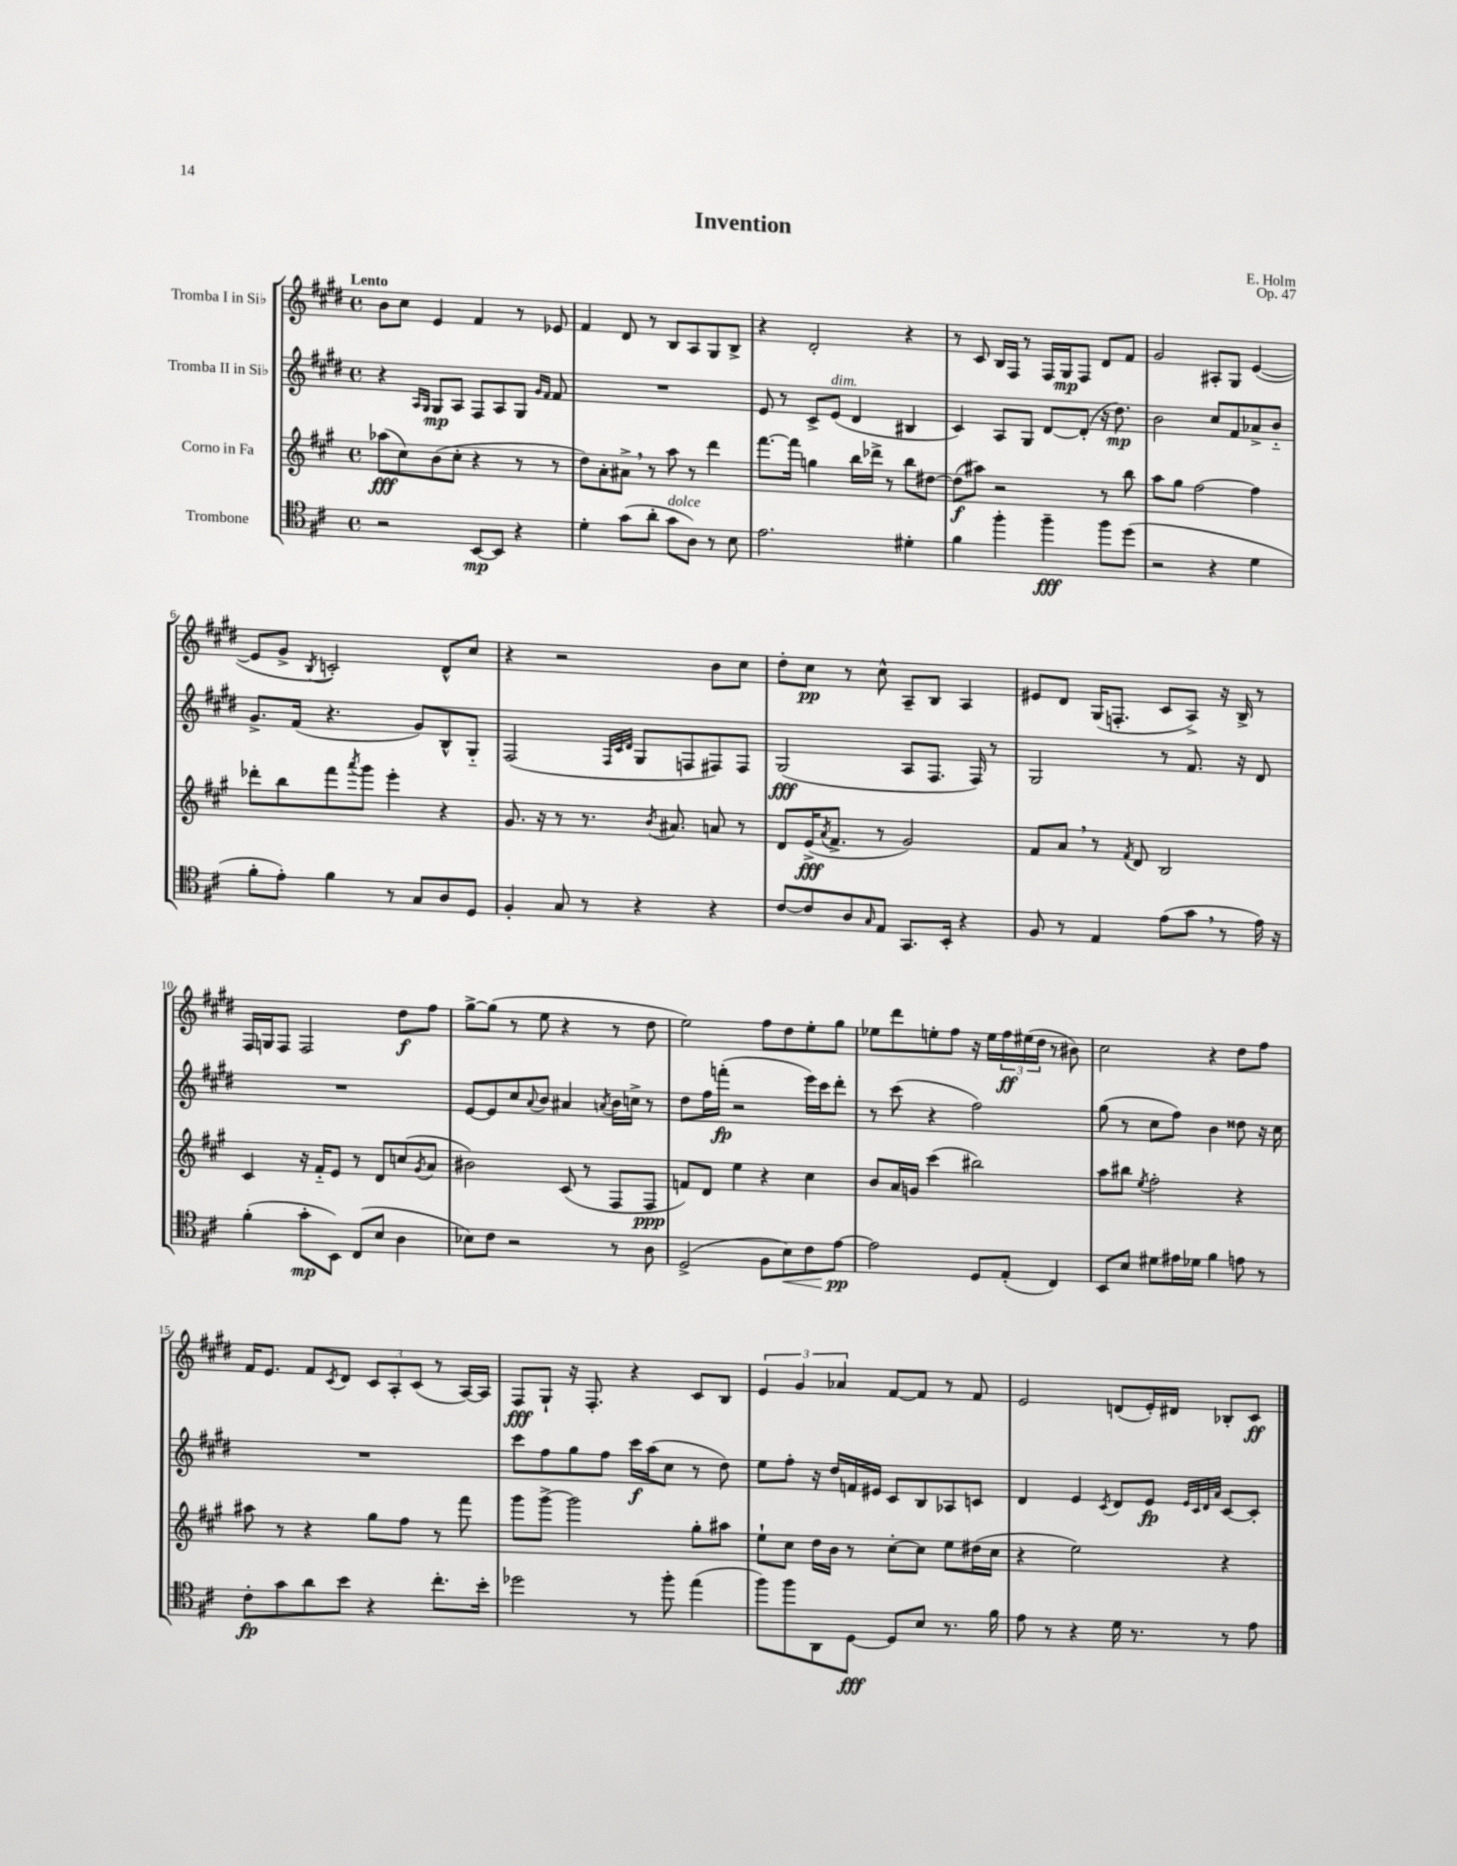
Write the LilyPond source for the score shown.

\header { title = "Invention" composer = "E. Holm" opus = "Op. 47" }
<<
\new StaffGroup <<
\new Staff = "s0" \with { instrumentName = "Tromba I in Sib" } {
    \clef treble \key e \major \defaultTimeSignature \time 4/4 \tempo "Lento"
    b'8 cis''8 e'4 fis'4 r8 ees'8 |
    fis'4 dis'8 r8 b8 a8 gis8 b8-> |
    r4 dis'2-. r4 |
    r8 cis'8 b16 fis16 r8 fis16 gis16\mp fis8 dis'8 fis'8 |
    gis'2 ais8-. gis8 e'4~( |
    e'8 gis'8-> \acciaccatura { b8 } c'2-.) dis'8-^ cis''8 |
    r4 r2 b'8 cis''8 |
    dis''8-. cis''8\pp r8 cis''8-^ a8-- b8 a4 |
    eis'8 dis'8 gis16( f8.-. cis'8 a8->) r16 b16-> r8 |
    fis16 g16 fis8 fis2 dis''8\f fis''8 |
    gis''8~-> gis''8( r8 e''8 r4 r8 dis''8 |
    e''2) fis''8 dis''8 e''8-. gis''8 |
    ees''8 dis'''8 e''8-. fis''8 r16 e''16 \tuplet 3/2 { fis''16\ff eis''16( dis''16 } r8 bis'8) |
    cis''2 r4 dis''8 fis''8 |
    fis'16 e'8. fis'8 \acciaccatura { cis'8 } dis'8 \tuplet 3/2 { cis'8 a8-. cis'8( } r8 a16~) a16 |
    fis8\fff gis8-! r16 fis8.-. r4 cis'8 b8 |
    \tuplet 3/2 { e'4 gis'4 aes'4 } fis'8~ fis'8 r8 fis'8 |
    e'2 d'8( e'16-.) dis'16 bes8-. cis'8\ff \bar "|." |
}
\new Staff = "s1" \with { instrumentName = "Tromba II in Sib" } {
    \clef treble \key e \major \defaultTimeSignature \time 4/4
    r4 \grace { a16 gis16 } gis8\mp a8 fis8 a8 gis8 \grace { gis'16 fis'16 } fis'8 |
    R1 |
    e'8 r8 cis'8-> e'8^\markup { \italic "dim." }( dis'4 bis4 |
    cis'4) a8 gis8 dis'8~ dis'8-.( r16 dis''8.\mp) |
    b'2 cis''8 fis'8 aes'8-> b'8-_ |
    gis'8.-> fis'16( r4. gis'8) b8-^ gis8-_ |
    fis2( \grace { fis32 cis'32 dis'32 } gis8 f8 fis8) fis8 |
    gis2\fff( a8 fis8. fis16) r8 |
    gis2 r8 fis'8. r16 dis'8 |
    R1 |
    e'8~ e'8 cis''8 \appoggiatura { a'8 } b'8 ais'4 \acciaccatura { a'8 } b'16 c''16-> r8 |
    dis''8 fis''16 f'''16-.\fp( r2 e'''16) cis'''16 dis'''8-. |
    r8 cis'''8( r4 fis''2) |
    gis''8( r8 cis''8 fis''8) b'4 disis''8 r16 cis''16 |
    R1 |
    cis'''8 fis''8 gis''8 fis''8 cis'''16\f a''16( cis''8 r8 dis''8) |
    e''8 fis''8-. r16 dis''16 f'16 eis'16 cis'8 b8 aes8 c'8 |
    dis'4 e'4 \acciaccatura { cis'8 } dis'8 e'8\fp \grace { e'32 cis'32 dis'32 a'32 } cis'8~ cis'8-. \bar "|." |
}
\new Staff = "s2" \with { instrumentName = "Corno in Fa" } {
    \clef treble \key a \major \defaultTimeSignature \time 4/4
    aes''8\fff( cis''8) b'8( cis''8-. r4 r8 r8 |
    d''8) a'8-. ais'8-> \breathe r8 a''8 r8 d'''4 |
    fis'''8.~ fis'''16 g''4 b''16 des'''16-> r8 b''8 dis''8~ |
    dis''8\f( ais''8) r2 r8 b''8 |
    a''8 gis''8 fis''2~ fis''4 |
    des'''8-. b''8 fis'''8 \acciaccatura { a'''8 } gis'''8 e'''4-. r4 |
    gis'8. r16 r8 r8. \acciaccatura { b'8 } ais'8. a'8 r8 |
    d'8 e'16->\fff( \acciaccatura { a'8 } fis'8.-> r8 gis'2) |
    fis'8 a'8 \breathe r8 \acciaccatura { fis'8 } d'8 b2 |
    cis'4 r16 fis'16-_ e'8 r8 d'8 c''8( \acciaccatura { gis'8 } a'8 |
    bis'2) cis'8( r8 fis8 fis8\ppp |
    f'8) d'8 e''4 r4 cis''4 |
    b'8 a'16 g'16 cis'''4( bis''2) |
    a''8 bis''8 \acciaccatura { e''8 } fis''2-. r4 |
    ais''8 r8 r4 gis''8 fis''8 r8 fis'''8 |
    gis'''8 gis'''8~-> gis'''2 gis''8-. ais''8 |
    e''8-! cis''8 d''16 b'16 r8 cis''8~-. cis''8 e''8 dis''16( cis''16 |
    r4 e''2) r4 \bar "|." |
}
\new Staff = "s3" \with { instrumentName = "Trombone" } {
    \clef tenor \key d \major \defaultTimeSignature \time 4/4
    r2 b,8~\mp b,8 r4 |
    d'4-. g'8( a'8-. g'8^\markup { \italic "dolce" } a8) r8 b8 |
    e'2. dis'4-. |
    fis'4 fis''4-. fis''4--\fff fis''8 d''8( |
    r2 r4 d'4 |
    fis'8-. e'8-.) fis'4 r8 g8 a8 d8 |
    fis4-. g8 r8 r4 r4 |
    cis'8~ cis'8 a8 \grace { g16 } e8 g,8. b,16-. r4 |
    fis8 r8 e4 e'8( g'8 \breathe r8 e'16) r16 |
    fis'4-.( g'8-.\mp b,8) cis8( b8 a4 |
    bes8) cis'8 r2 r8 a8 |
    d2->( fis8 b8\<) cis'8 e'8~\pp\! |
    e'2 d8 e8-.( cis4) |
    b,8 b8 dis'8 eis'16 des'16 fis'4 e'8 r8 |
    cis'8-.\fp g'8 a'8 b'8 r4 cis''8.-. b'16-. |
    des''2 r8 fis''8-. e''4( |
    fis''8) fis''8 a,8 d8~\fff d8 b8 r8. fis'16 |
    e'8 r8 r4 d'16 r8. r8 e'8 \bar "|." |
}
>>
>>
